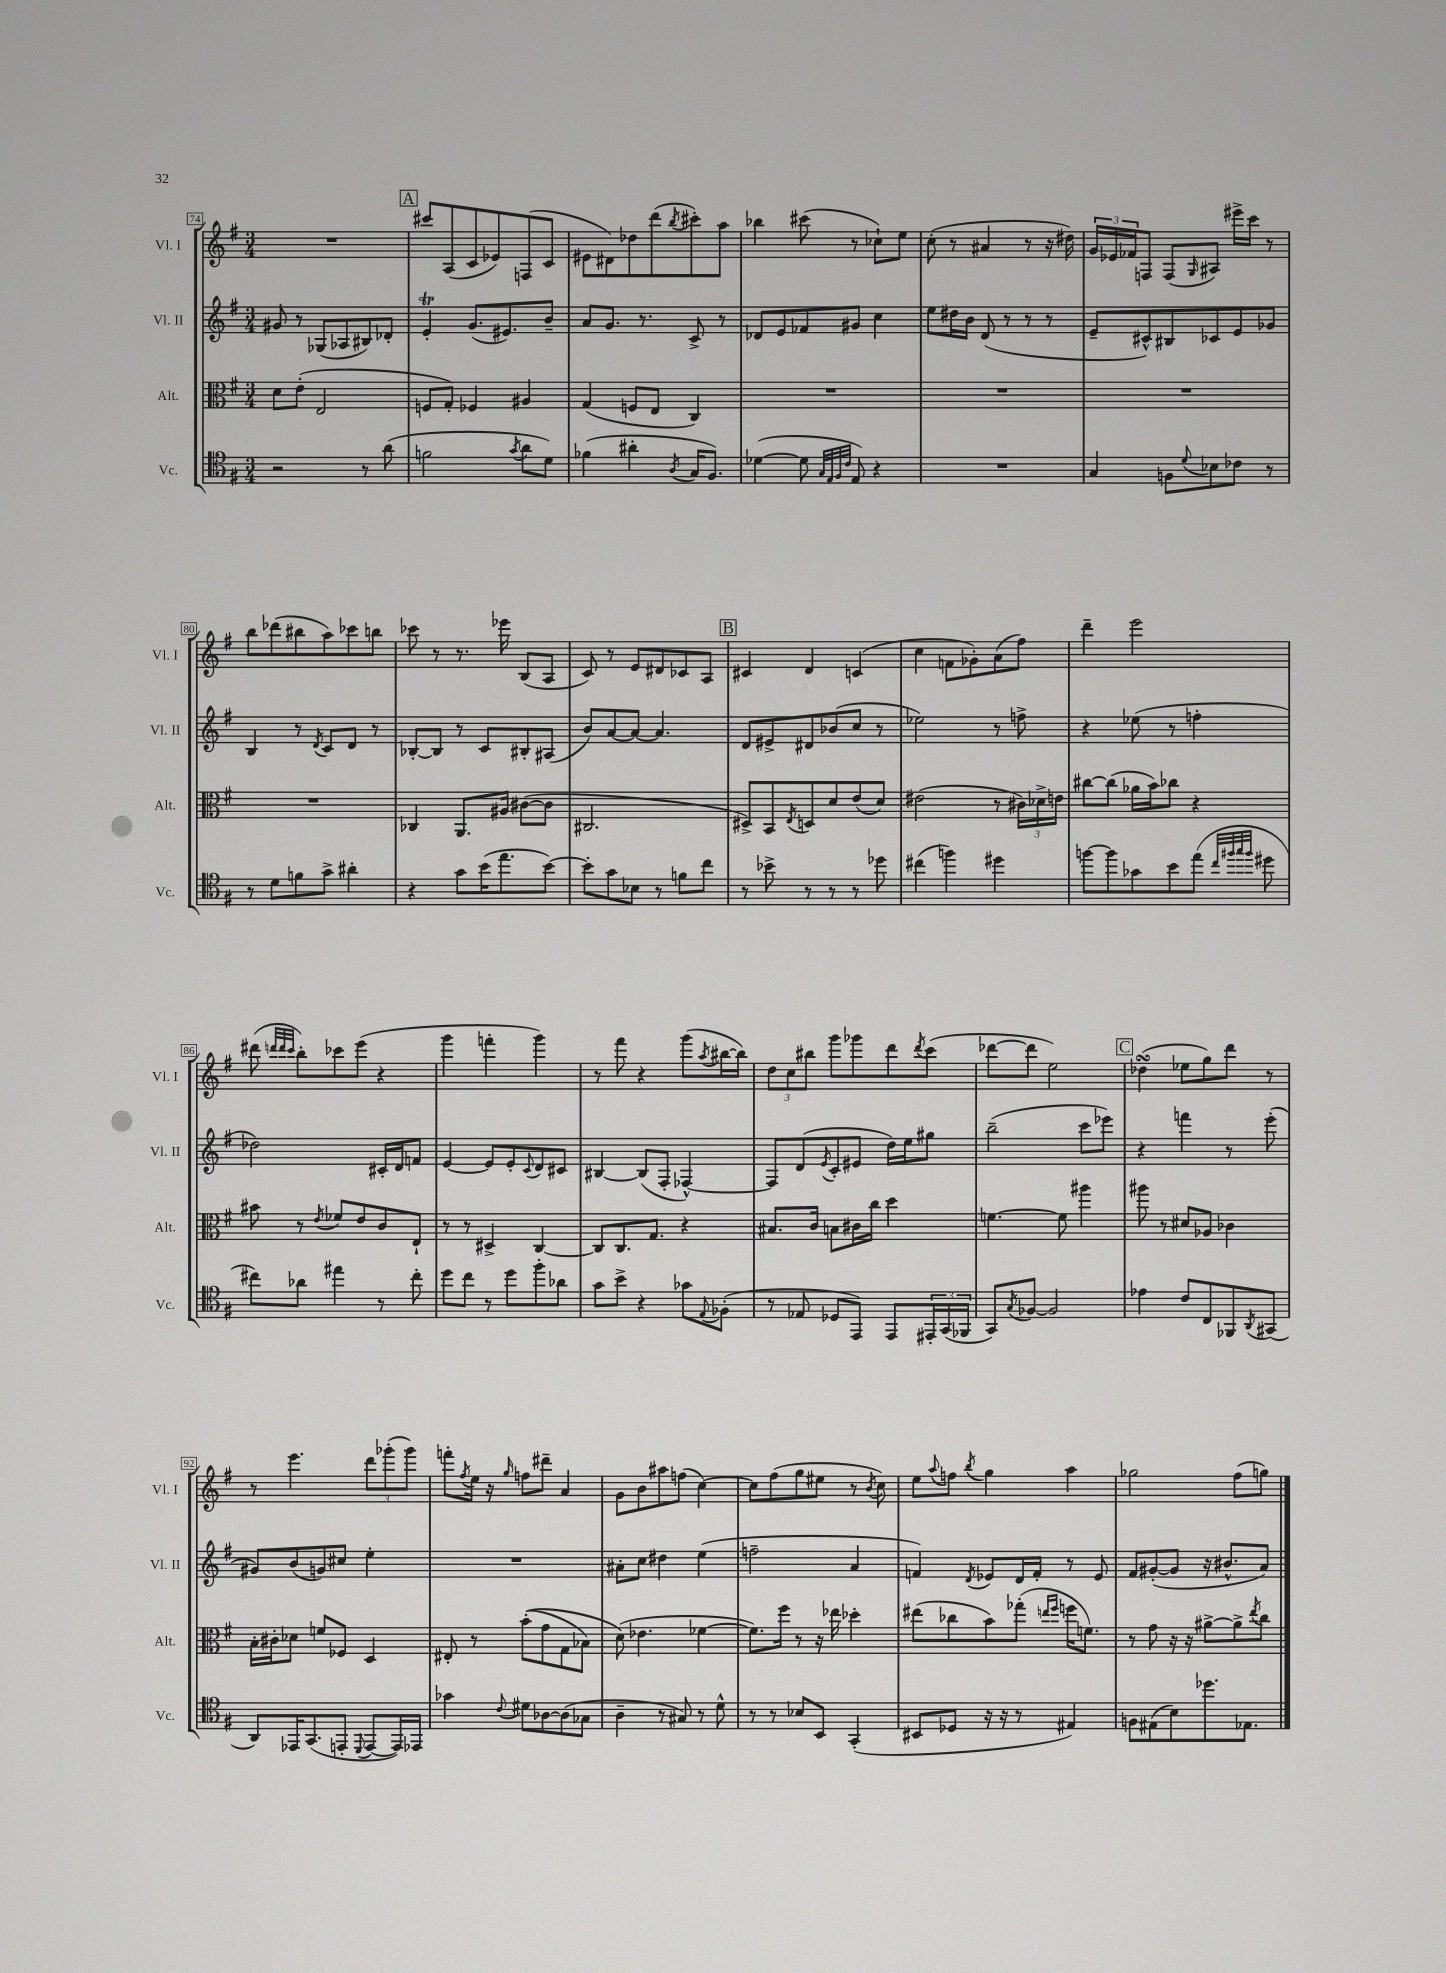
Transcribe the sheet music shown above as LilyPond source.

<<
\new StaffGroup <<
\new Staff = "s0" \with { instrumentName = "Vl. I" shortInstrumentName = "Vl. I" } {
    \clef treble \key g \major \numericTimeSignature \time 3/4
    R2. |
    \mark \markup { \box "A" } cis'''8 a8( c'8 ees'8) f8( c'8 |
    eis'8 dis'8) des''8 d'''8( \acciaccatura { b''8 } cis'''8-.) a''8 |
    bes''4 cis'''8( r8 ces''8-!) e''8 |
    c''8-.( r8 ais'4 r8 r16 dis''16) |
    \tuplet 3/2 { g'16 ees'16 fes'16 } f8 f8( \grace { g16 } ais8) eis'''16-> c'''16 r8 |
    b''8 des'''8( bis''8 a''8) ces'''8 b''8 |
    ces'''8 r8 r8. ees'''16 b8( a8 |
    c'8) r8 e'8 dis'8 ces'8 a8 |
    \mark \markup { \box "B" } cis'4 d'4 c'4( |
    c''4 f'8 ges'8-.) a'8( fis''8) |
    d'''4-- e'''2 |
    dis'''8( \grace { d'''32 d'''32 c'''32 } b''8-.) ces'''8 e'''8( r4 |
    g'''4 f'''4-. g'''4) |
    r8 fis'''8 r4 g'''8( \acciaccatura { a''8 } bis''16~ bis''16) |
    \tuplet 3/2 { d''8 c''8 bis''8 } g'''8 ges'''8 d'''8 \acciaccatura { d'''8 } c'''8( |
    des'''8~ des'''8 e''2) |
    \mark \markup { \box "C" } des''4\turn( ees''8 g''8) d'''8 r8 |
    r8 e'''4. \tuplet 3/2 { d'''8 ges'''8-.( ges'''8) } |
    f'''8-. \acciaccatura { fis''8 } e''16 r16 \grace { g''16 } f''8 dis'''8-- a'4 |
    g'8 b'8 ais''8 f''8( c''4~) |
    c''8 fis''8( g''8 eis''8 r8 \acciaccatura { b'8 } c''8) |
    e''8 \appoggiatura { a''8 } f''8 \acciaccatura { b''8 } g''4 a''4 |
    ges''2 fis''8( g''8) \bar "|." |
}
\new Staff = "s1" \with { instrumentName = "Vl. II" shortInstrumentName = "Vl. II" } {
    \clef treble \key g \major \numericTimeSignature \time 3/4
    gis'8 r8 ges8( aes8 bis8) des'8-. |
    \mark \markup { \box "A" } e'4-.\trill g'8.( eis'8.) b'8-- |
    a'8 g'8. r8. c'8-> r8 |
    des'8 e'8 fes'8 gis'8 c''4 |
    e''8 dis''16 b'16 d'8( r8 r8 r8 |
    e'8-- cis'8-^) bis8 ces'8 e'8 ges'8 |
    b4 r8 \acciaccatura { d'8 } c'8 d'8 r8 |
    bes8~-. bes8 r8 c'8 bis8-. ais8( |
    b'8) a'8~ a'8~ a'4. |
    \mark \markup { \box "B" } d'8 eis'8-> dis'8 bes'8( c''8 r8 |
    ees''2) r8 f''8-> |
    r4 ees''8( r8 f''4-. |
    des''2) cis'16-. d'16 f'8 |
    e'4~ e'8 e'8-. \appoggiatura { c'8 } d'8 cis'8 |
    bis4~ bis8( fis8-. fes4~-^) |
    fes8 d'8( \acciaccatura { e'8 } c'8-. eis'8 d''16) e''16 gis''8 |
    b''2--( c'''8 ees'''8) |
    \mark \markup { \box "C" } r4 f'''4 r8 e'''8-.( |
    gis'8) b'8( g'8) cis''8 e''4-. |
    R2. |
    ais'8-. c''8 dis''4 e''4( |
    f''2-- a'4 |
    f'4) \acciaccatura { d'8 } ees'8 d'16 f'16-. r8 ees'8 |
    fis'8 gis'8~-.( gis'8 r16 bis'8.-^ a'8) \bar "|." |
}
\new Staff = "s2" \with { instrumentName = "Alt." shortInstrumentName = "Alt." } {
    \clef alto \key g \major \numericTimeSignature \time 3/4
    d'8 e'8-.( e2 |
    \mark \markup { \box "A" } f8 g8-.) fes4 ais4 |
    g4( f8 e8 c4) |
    R2. |
    R2. |
    R2. |
    R2. |
    ces4 a,8. ais16 cis'8~( cis'8 |
    cis2. |
    \mark \markup { \box "B" } dis8->) b,8 \acciaccatura { e8 } d8 d'8 e'8( d'8) |
    eis'2( r8 \tuplet 3/2 { cis'16) des'16-> e'16 } |
    cis''8~ cis''8( aes'16 b'16) ces''8 r4 |
    bis'8 r8 \acciaccatura { e'8 } fes'8 e'8 c'8 e8-! |
    r8 r8 dis4-> c4~ |
    c8 c8. g8. r4 |
    bis8. c'16 b8 cis'16 c''16 d''4 |
    f'4.~ f'8 ais''4 |
    \mark \markup { \box "C" } ais''8 r8 dis'8 aes8 ces'4 |
    b16-. cis'16-. des'8 f'8 fes8 d4 |
    eis8-. r8 b'8-.(\( g'8 g8 bes8) |
    d'8(\) ees'4. fes'4~ |
    fes'8.) fis''16 r8 r16 ees''16 des''4-. |
    eis''8( ces''8 b'8) ges''8-.( \grace { e''16 fis''16 } f''16 f'8.) |
    r8 g'8 r16 r16 ais'8~-> ais'8-> \acciaccatura { e''8 } c''8 \bar "|." |
}
\new Staff = "s3" \with { instrumentName = "Vc." shortInstrumentName = "Vc." } {
    \clef tenor \key g \major \numericTimeSignature \time 3/4
    r2 r8 a'8( |
    \mark \markup { \box "A" } f'2 \acciaccatura { g'8 } a'8 d'8) |
    fes'4( ais'4-. \acciaccatura { a8 } g16 fis8.) |
    des'4~( des'8 \grace { g32 e32 fis32 c'32 } e8) r4 |
    R2. |
    g4 f8 \appoggiatura { d'8 } bes8 ces'8 r8 |
    r8 d'8 f'8 g'8-> ais'4-. |
    r4 g'8 b'16( e''8. b'8~) |
    b'8-. g'8 bes8 r8 f'8 c''8 |
    \mark \markup { \box "B" } r8 bes'8-> r8 r8 r8 des''8 |
    cis''4( f''4) dis''4 |
    f''8~ f''8 ges'8 b'8 e''8( \grace { c''32 fis''32 g''32 fis''32 } dis''8 |
    cis''8) aes'8 eis''4 r8 cis''8-. |
    d''8 c''8 r8 d''8 fis''8-. aes'8 |
    g'8 b'8-> r4 ges'8 \appoggiatura { e8 } fes8-.( |
    r8 ees8 des8 e,8) e,8 \tuplet 3/2 { eis,16-. g,16( fes,16 } |
    g,8) \acciaccatura { g8 } fes8~ fes2 |
    \mark \markup { \box "C" } ees'4 c'8 c8 fes,8 \acciaccatura { a,8 } gis,8( |
    a,8) ees,16 g,8.( e,8-. \appoggiatura { d,8 } e,8~ e,16) ees,16 |
    ges'4 \appoggiatura { c'8 } dis'8 aes8~ aes8( ges8 |
    a4-- r8 gis8) r8 d'8-^ |
    r8 r8 bes8 b,8 g,4-.( |
    bis,8 des8 r16 r16 r8 eis4) |
    f8 eis8( b8) des''8. ees8. \bar "|." |
}
>>
>>
\layout { \context { \Score currentBarNumber = #74 \override BarNumber.stencil = #(make-stencil-boxer 0.1 0.3 ly:text-interface::print) } }
